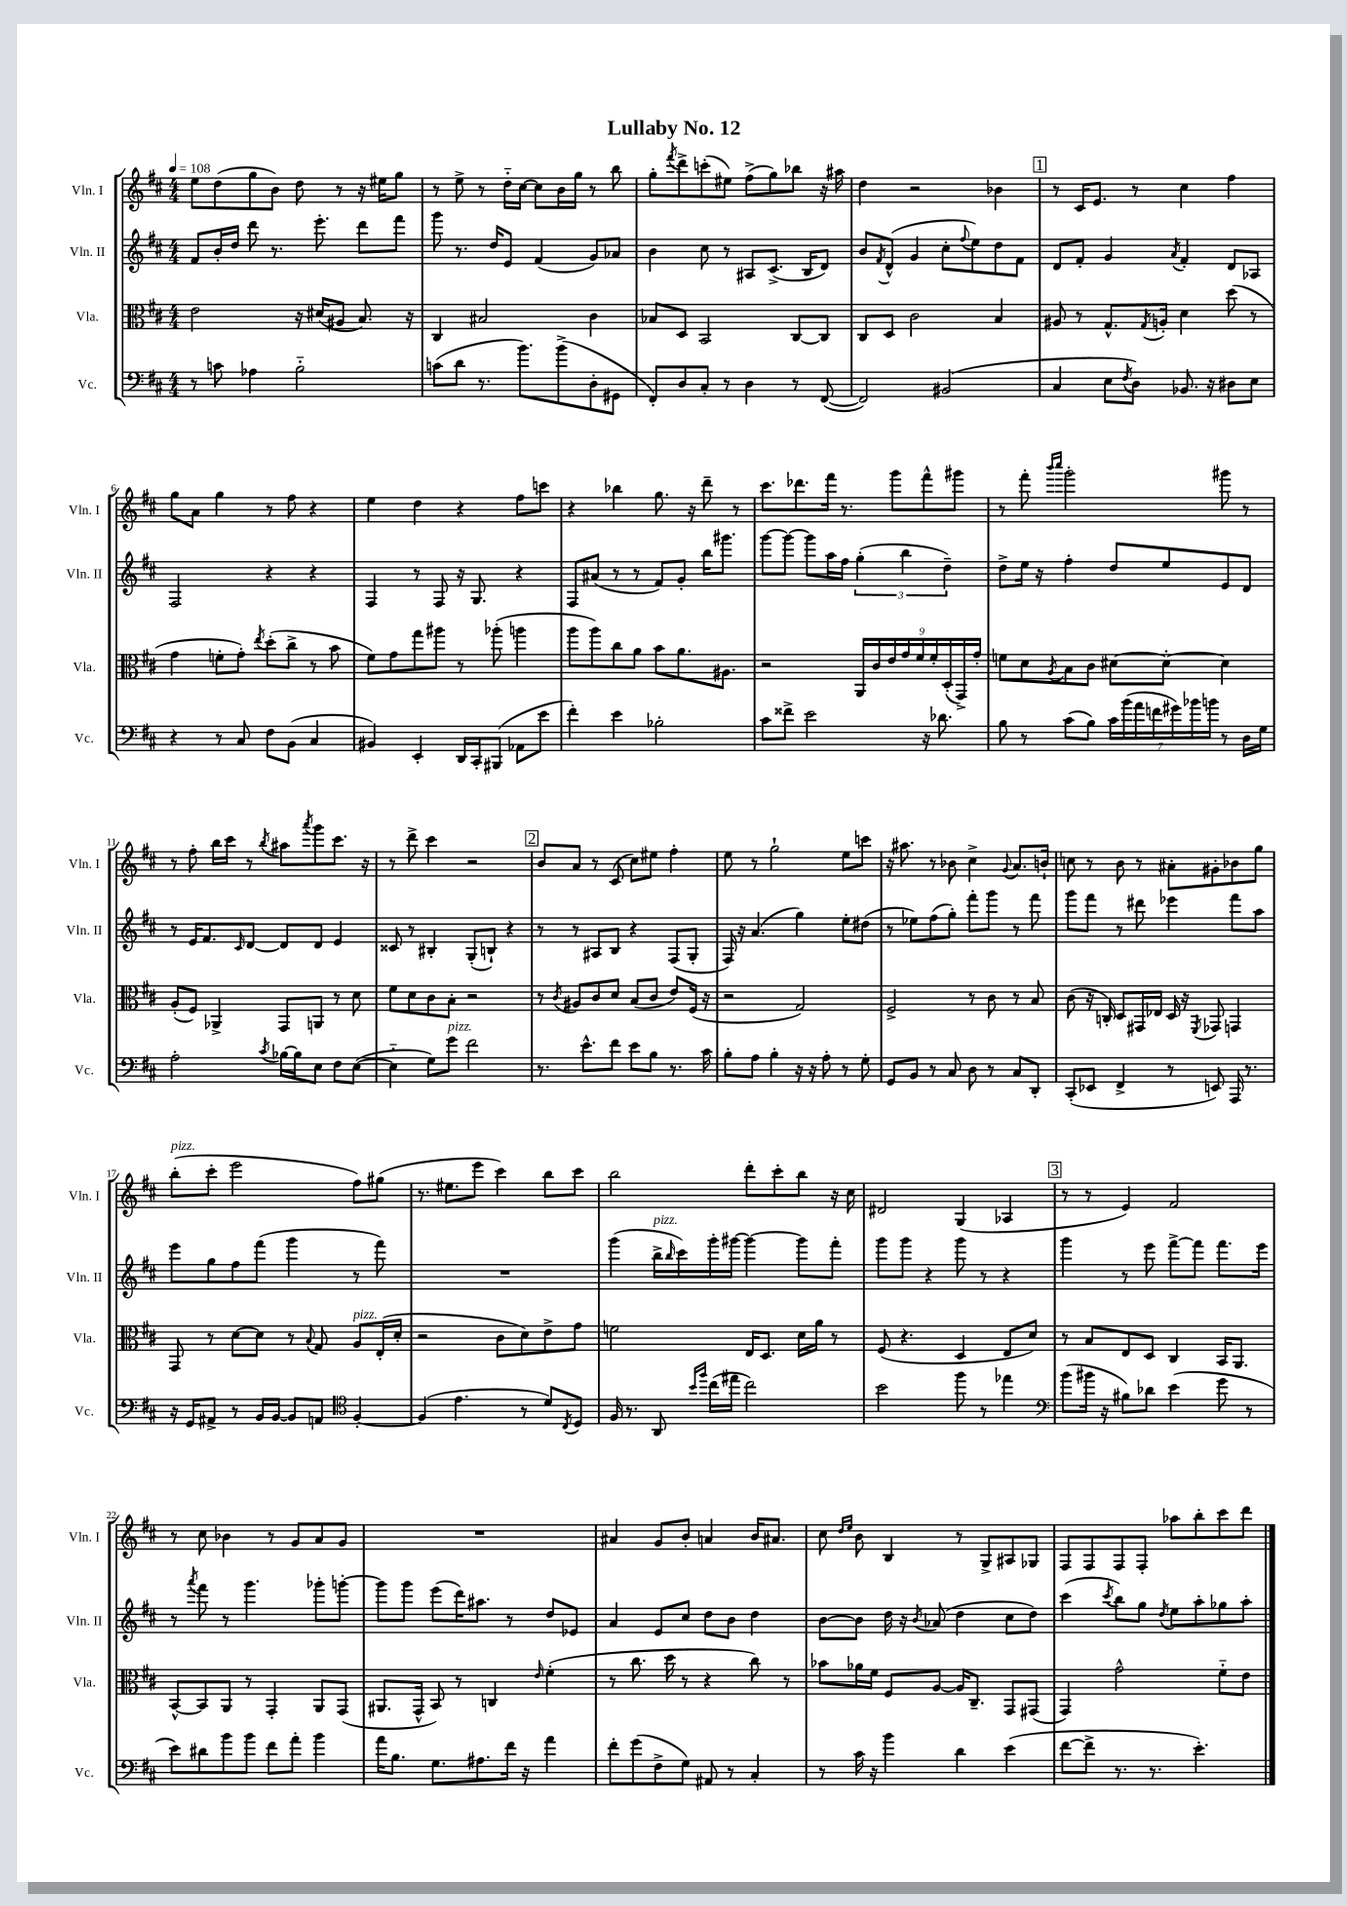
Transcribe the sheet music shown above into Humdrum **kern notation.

**kern	**kern	**kern	**kern
*part4	*part3	*part2	*part1
*staff4	*staff3	*staff2	*staff1
*I"Vc.	*I"Vla.	*I"Vln. II	*I"Vln. I
*I'Vc.	*I'Vla.	*I'Vln. II	*I'Vln. I
*clefF4	*clefC3	*clefG2	*clefG2
*k[f#c#]	*k[f#c#]	*k[f#c#]	*k[f#c#]
*M4/4	*M4/4	*M4/4	*M4/4
*MM108	*MM108	*MM108	*MM108
=1	=1	=1	=1
8r	2e\	8f#/L	8ee\L
8cn\	.	16b'/L	(8dd\
.	.	16dd/JJ	.
4A-X\	.	8ddd\	8gg\
.	.	8.r	8b\J)
2B\	16r	.	8dd\
.	(16d#X/KL	8.eee'\	.
.	8A#X/J	.	8r
.	8.B/)	8ddd\L	16r
.	.	.	16ee#X\KL
.	.	8fff#\J	8gg\J
.	16r	.	.
=2	=2	=2	=2
(8cn\L	4C#/	8ggg\	8r
8d\J	.	8.r	8ee^\
8.r	2B#X/	.	8r
.	.	16dd/KL	.
.	.	8e/J	16dd\LL
8.b\L)	.	.	[16cc#\JJ
.	.	(4f#/	8cc#\L]
(8b^\	.	.	16b\L
.	.	.	16gg\JJ
8D'\	4c#\	8g/L)	8r
8GG#X\J	.	8a-X/J	8bb\
=3	=3	=3	=3
8FF#'/L)	8B-X/L	4b\	8gg'\L
.	.	.	8qfff#/
8D/	8D/J	.	8ddd^\
8C#'/J	2BB/	8cc#\	(8cccn'\
8r	.	8r	8ee#X\J)
4D\	.	8A#X/L	(8ff#^\L
.	.	(8.c#^/J	8gg\)
8r	[8C#/L	.	8bb-X\J
.	.	16B/KL	.
([8FF#/	8C#/J]	8d/J)	16r
.	.	.	16aa#X\
=4	=4	=4	=4
2FF#/])	8C#/L	8b/L	4dd\
.	.	8qf#/	.
.	8D/J	(8d^^/J	.
.	2c#\	4g/	2r
(2BB#X/	.	8cc#'\L	.
.	.	8qqff#/	.
.	.	8ee\)	.
.	4B/	8dd\	4b-X\
.	.	8f#\J	.
!!LO:REH:place=s1:t=1
=5	=5	=5	=5
4C#/	8A#X/	8d/L	8r
.	8r	8f#'/J	16c#/KL
.	.	.	8.e/J
8E\L	8.G^^/L	4g/	.
8qF#/	.	.	.
8D\J)	.	.	8r
.	8qG/	.	.
.	16An'/Jk	.	.
.	.	8qa/	.
8.BB-X/	4d\	4f#'/	4cc#\
16r	.	.	.
8D#X\L	(8dd\	8d/L	4ff#\
8E\J	8r	8A-X/J	.
!!LO:LB:g=z
=6	=6	=6	=6
4r	4g\	2F#/	8gg\L
.	.	.	8a\J
8r	8fn'\L	.	4gg\
8C#/	8g'\J)	.	.
.	8qee/	.	.
8F#\L	(8dd'\L	4r	8r
(8BB\J	8cc#^\J	.	8ff#\
4C#/	8r	4r	4r
.	8b\	.	.
=7	=7	=7	=7
4BB#X/)	8f#\L)	4F#/	4ee\
.	8g\	.	.
4EE'/	8gg\	8r	4dd\
.	8aa#X\J	8F#/	.
16DD/LL	8r	16r	4r
16CC#'/J	.	8.G/	.
(8BBB#X/J	(8aa-X'\	.	.
8AA-X\L	4aan\	4r	8ff#\L
8e\J	.	.	8cccn\J
=8	=8	=8	=8
4f#'\)	8aa\L	8F#/L	4r
.	8aa\)	(8a#X/J	.
4e\	8cc#\	8r	4bb-X\
.	8a\J	8r	.
2B-X'\	8b\L	8f#/L)	8.gg\
.	8.a\	8g'/J	.
.	.	.	16r
.	.	16bb\KL	8ddd~\
.	8.A#X\J	8.ggg#X\J	.
.	.	.	8r
=9	=9	=9	=9
8c#\L	2r	[8ggg\L	8.ccc#\L
8f##X^\J	.	8ggg\J_	.
.	.	.	8.ddd-X\
2e\	.	8ggg\L]	.
.	.	16aa\L	16fff#\Jk
.	.	16ff#\JJ	8.r
.	18AA/LL	(6gg'\	.
.	18c#/	.	.
.	18e/	.	.
.	.	.	8ggg\L
.	18g/	6bb\	.
.	18f#/	.	.
16r	.	.	8fff#^^\
.	18f#'/	.	.
8.d-X\	.	.	.
.	(18D'/	6dd~\)	.
.	.	.	8ggg#X\J
.	18GG^/)	.	.
.	18g'/JJ	.	.
=10	=10	=10	=10
8B\	8fn\L	8dd^\L	8r
8r	8d\	16ee\Jk	8fff#'\
.	.	16r	.
.	.	.	16qqbbb/LL
.	8qA/	.	16qqcccc#/JJ
(8c#\L	8B\	4ff#'\	2ggg'\
8B\J)	8c#\J	.	.
28c#\LL	[8d#X\L	8dd/L	.
(28b\	.	.	.
28a\	.	.	.
28fn\	.	.	.
.	8d#'\J_	8ee/	.
28g#X\)	.	.	.
28b-X\	.	.	.
28bn\JJ	.	.	.
8r	4d#\]	8e/	8ggg#X\
16D\LL	.	8d/J	8r
16G\JJ	.	.	.
!!LO:LB:g=z
=11	=11	=11	=11
2A'\	(8A'/L	8r	8r
.	8F#/J)	16e/KL	8ff#'\
.	.	8.f#/	.
.	4AA-X^/	.	16bb\LL
.	.	.	16ccc#\JJ
.	.	16qqc#/	.
.	.	[8d/J	8r
8qc#/	.	.	8qbb/
[16B-X\LL	8GG/L	8d/L]	8aa#X\L
16B-\J]	.	.	.
.	.	.	8qaaa/
8E\J	8AAn/J	8d/J	8ggg\
8F#\L	8r	4e/	8.ccc#\J
([8E\J	8d\	.	.
.	.	.	16r
=12	=12	=12	=12
4E\]	8f#\L	8c##X/	8r
.	8d\	8r	8ddd^\
8G\L)	8c#\	4B#X'/	4ccc#\
!LO:TX:a:i:t=pizz.	!	!	!
8g\J	8B'\J	.	.
2f#\	2r	(8G'/L	2r
.	.	8Bn`/J)	.
.	.	4r	.
!!LO:REH:place=s1:t=2
=13	=13	=13	=13
8.r	8r	8r	8b/L
.	8qc#/	.	.
.	8A#X/L	8r	8a/J
8.e^^\L	.	.	.
.	8c#/	8A#X/L	8r
8f#\J	8d/J	8B/J	(8c#/
8e\L	(8B/L	4r	8cc#\L)
8B\J	8c#/J	.	8ee#X\J
8.r	8e/L)	(8F#/L	4ff#'\
.	(16F#/Jk	8G'/J	.
16c#\	16r	.	.
=14	=14	=14	=14
8B'\L	2r	16F#/)	8ee\
.	.	16r	.
8A\J	.	(4.a/	8r
4B'\	.	.	2gg`\
16r	2G/)	4gg\)	.
16r	.	.	.
8A'\	.	.	.
8r	.	8ee'\L	8ee\L
8G'\	.	(8dd#X\J	8cccn\J
=15	=15	=15	=15
8GG/L	2F#^/	8r	16r
.	.	.	8.aa#X\
8BB/J	.	8ee-X\L)	.
8r	.	(8ff#\	8r
8C#/	.	8gg'\J)	8b-X\
8D\	8r	8fff#'\L	4cc#^\
8r	8c#\	8ggg\J	.
.	.	.	8qqg/
8C#/L	8r	8r	8.a/L
8DD'/J	8B/	8fff#\	.
.	.	.	16bn`/Jk
=16	=16	=16	=16
(8CC#'/L	(8c#\	8ggg\L	8ccn\
8EE-X/J	16r	8fff#\J	8r
.	16Cn'/)	.	.
4FF#^/	8D/L	8r	8b\
.	16GG#X/L	8ddd#X\	8r
.	16E-X/JJ	.	.
8r	16D/	4eee-X\	8a#X'\L
.	16r	.	.
.	8qFF#/	.	.
8EEn/)	8GG-X/	.	8g#X'\
16AAA/	4GGn/	8fff#\L	8b-X\
8.r	.	.	.
.	.	8aa\J	8gg\J
!!LO:LB:g=z
=17	=17	=17	=17
!	!	!	!LO:TX:a:i:t=pizz.
16r	8GG/	8eee\L	(8bb'\L
16GG/KL	.	.	.
8AA#X^/J	8r	8gg\	8ccc#'\J
8r	[8d\L	8ff#\	2eee\
16BB/LL	8d\J]	(8fff#\J	.
[16BB/JJ	.	.	.
8BB/L]	8r	4ggg\	.
.	8qqB/	.	.
8AAn/J	8G/	.	.
*clefC4	*	*	*
!	!LO:TX:a:i:t=pizz.	!	!
[4F#'/	8A/L	8r	8ff#\L)
.	(16E'/L	8fff#\)	(8gg#X\J
.	16d'/JJ	.	.
=18	=18	=18	=18
(4F#/]	2r	1r	8.r
.	.	.	8.ee#X\L
4.e\	.	.	.
.	.	.	8eee\J
.	8c#\L	.	4ccc#\)
8r	8d\)	.	.
8d/L)	8e^\	.	8bb\L
8qC#/	.	.	.
8D/J	8g\J	.	8ccc#\J
=19	=19	=19	=19
16F#/	2fn\	(4ggg\	2bb\
8.r	.	.	.
!	!	!LO:TX:a:i:t=pizz.	!
8AA/	.	16bb^\LL	.
.	.	16qqbb/	.
.	.	16ccc#\)	.
16qqb/LL	.	.	.
16qqff#/JJ	.	.	.
(16cc#\LL	.	16ggg'\	.
16ee#X\JJ	.	[16ggg#X\JJ	.
2cc#\)	16E/KL	4ggg#\_	8ddd'\L
.	8.D/J	.	.
.	.	.	8ccc#'\
.	16d\LL	8ggg#\L]	8bb\J
.	16a\JJ	.	.
.	8r	8fff#'\J	16r
.	.	.	16cc#\
=20	=20	=20	=20
2b\	(8F#/	8ggg\L	2d#X/
.	4.r	8ggg\J	.
.	.	4r	.
8ff#\	4D/	8ggg\	(4G/
8r	.	8r	.
4ee-X\	8E/L	4r	4A-X/
.	8d/J)	.	.
!!LO:REH:place=s1:t=3
=21	=21	=21	=21
*clefF4	*	*	*
(8b\L	8r	4ggg\	8r
16b#X\Jk	8B/L	.	8r
16r	.	.	.
8B#X\L)	8E/	8r	4e/)
8d-X\J	8D/J	8eee\	.
(4e\	4C#/	[8fff#^\L	2f#/
.	.	8fff#\J]	.
8g\	16BB/KL	8.fff#\L	.
.	8.AA/J	.	.
8r	.	.	.
.	.	16eee\Jk	.
!!LO:LB:g=z
=22	=22	=22	=22
8e\L)	[8BB^^/L	8r	8r
.	.	8qaaa/	.
8d#X\	8BB/]	8fff#\	8cc#\
8b\	8AA/J	8r	4b-X\
8b\J	8r	4.ggg\	.
8f#\L	4GG'/	.	8r
8a'\J	.	.	8g/L
4b\	8AA/L	8ggg-X'\L	8a/
.	(8GG/J	[8gggn'\J	8g/J
=23	=23	=23	=23
16a\KL	8.AA#X/L	8ggg\L]	1r
8.B\J	.	.	.
.	.	8ggg\J	.
.	16GG^^/Jk	.	.
8.G\L	8BB/)	(8eee\L	.
.	8r	16ddd\K)	.
8.A#X\	.	8.aa#X\J	.
.	4Cn/	.	.
16f#\Jk	.	8r	.
16r	.	.	.
.	16qqe/	.	.
4a\	(4f#'\	8dd/L	.
.	.	8e-X/J	.
=24	=24	=24	=24
8f#'\L	8r	4a/	4a#X/
(8g\	8.cc#\	.	.
8F#^\	.	8e/L	8g/L
.	16dd\	.	.
8G\J)	8r	8cc#/J	8b'/J
8AA#X/	4r	8dd\L	4an/
8r	.	8b\J	.
4C#'/	8cc#\)	4dd\	16b/KL
.	.	.	8.a#X/J
.	8r	.	.
=25	=25	=25	=25
8r	8b-X\L	[8b\L	8cc#\
.	.	.	16qqdd/LL
.	.	.	16qqee/JJ
16c#\	16a-X\L	8b\J]	8b\
16r	16f#\JJ	.	.
4b\	8F#/L	16dd\	4B/
.	.	16r	.
.	.	8qb/	.
.	[8A/J	(8a-X/	.
4d\	16A/KL]	4dd\	8r
.	8.C#~/J	.	.
.	.	.	8G^/L
(4e\	8GG/L	8cc#\L	8A#X/
.	(8GG#X/J	8dd\J)	8G-X/J
=26	=26	=26	=26
[8f#\L	4GG/)	(4ccc#\	8F#/L
8f#^\J]	.	.	8F#/
.	.	8qccc#/	.
8.r	2g^^\	8bb\L)	8F#/
.	.	8gg\J	8F#'/J
8.r	.	.	.
.	.	8qdd/	.
.	.	8ee\L	8aa-X\L
4.e'\)	.	8aa'\	8bb'\
.	8f#\L	8gg-X\	8ccc#\
.	8e\J	8aa'\J	8ddd\J
==	==	==	==
*-	*-	*-	*-
